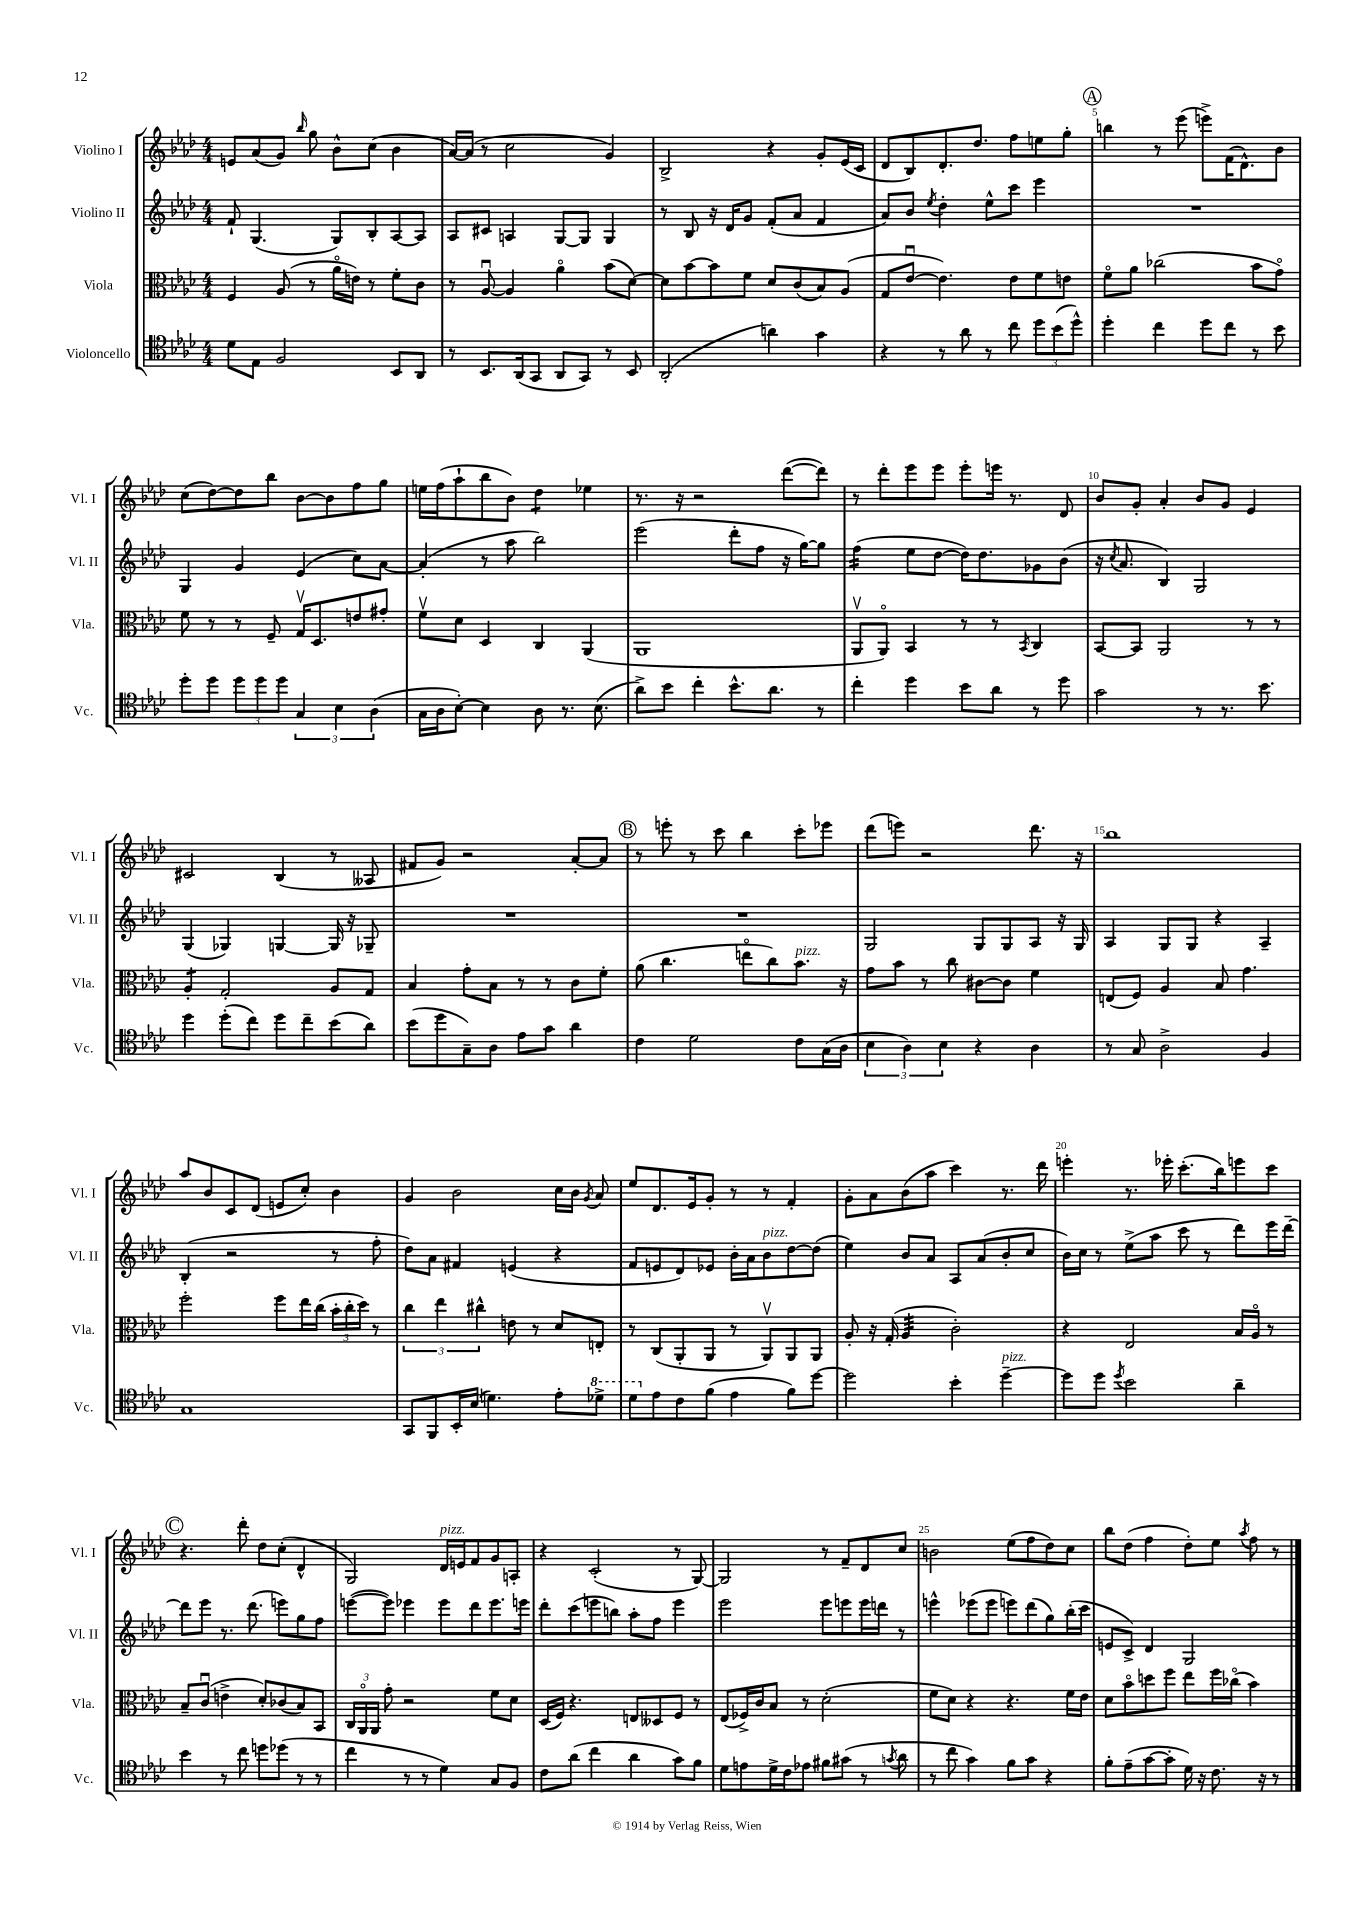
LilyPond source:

<<
\new StaffGroup <<
\new Staff = "s0" \with { instrumentName = "Violino I" shortInstrumentName = "Vl. I" } {
    \clef treble \key aes \major \numericTimeSignature \time 4/4
    \autoBeamOff e'8[ aes'8( g'8]) \grace { bes''16 } g''8 bes'8[-^ c''8]( bes'4 |
    aes'16[~) aes'16]( r8 c''2 g'4) |
    bes2-> r4 g'8[-. ees'16( c'16] |
    des'8[ bes8) des'8.-. des''8.] f''8[ e''8 g''8]-. |
    \mark \markup { \circle "A" } b''4 r8 ees'''8( e'''8[->) f'16( des'8.-^) bes'8] |
    c''8[( des''8~) des''8 bes''8] bes'8[~ bes'8 f''8 g''8] |
    e''16[ f''16( aes''8-! bes''8 bes'8]) des''4:8 ees''4 |
    r8. r16 r2 des'''8[~( des'''8]) |
    r8 des'''8[-. ees'''8 ees'''8] ees'''8[-. e'''16] r8. des'8 |
    bes'8[ g'8]-. aes'4-. bes'8[ g'8] ees'4 |
    cis'2 bes4( r8 aeses8 |
    fis'8[ g'8]) r2 aes'8[~-. aes'8] |
    \mark \markup { \circle "B" } r8 e'''8-. r8 c'''8 bes''4 c'''8[-. ees'''8] |
    des'''8[( e'''8]) r2 des'''8. r16 |
    bes''1 |
    aes''8[ bes'8 c'8 des'8]( e'8[ c''8]-.) bes'4 |
    g'4 bes'2 c''16[ bes'16] \acciaccatura { g'8 } aes'8 |
    ees''8[ des'8. ees'16 g'8]-. r8 r8 f'4-. |
    g'8[-. aes'8 bes'8( aes''8] c'''4) r8. des'''16 |
    e'''4-. r8. ees'''16-. c'''8.[-.( bes''16) e'''8 c'''8] |
    \mark \markup { \circle "C" } r4. des'''8-. des''8[ c''8]-.( des'4-^ |
    g2) des'16[^\markup { \italic "pizz." } e'16 f'8 g'8 a8]-. |
    r4 c'2-.( r8 g8~) |
    g2 r8 f'8[-- des'8 c''8] |
    b'2 ees''8[( f''8 des''8) c''8] |
    bes''8[ des''8]( f''4 des''8[-.) ees''8] \acciaccatura { aes''8 } f''8 r8 \bar "|." |
}
\new Staff = "s1" \with { instrumentName = "Violino II" shortInstrumentName = "Vl. II" } {
    \clef treble \key aes \major \numericTimeSignature \time 4/4
    \autoBeamOff f'8-! g4.( g8[) bes8-. aes8~ aes8] |
    aes8[ cis'8] a4 g8[~ g8] g4 |
    r8 bes8 r16 des'16[ g'8] f'8[-.( aes'8] f'4 |
    aes'8[) bes'8] \acciaccatura { ees''8 } des''4-. ees''8[-^ c'''8] ees'''4 |
    \mark \markup { \circle "A" } R1 |
    g4 g'4 ees'4( c''8[) aes'8]~ |
    aes'4-.( r8 aes''8 bes''2) |
    ees'''2( des'''8[-. f''8] r16 g''16[~) g''8] |
    f''4:16( ees''8[ des''8]~ des''16[) des''8. ges'8 bes'8]( |
    r16 \acciaccatura { c''8 } aes'8. bes4) g2 |
    g4( ges4) g4~ g16 r16 ges8-- |
    R1 |
    \mark \markup { \circle "B" } R1 |
    g2 g8[ g8 aes8] r16 g16 |
    aes4 g8[ g8] r4 aes4-- |
    bes4-.( r2 r8 f''8-. |
    des''8[) aes'8] fis'4 e'4( r4 |
    f'8[ e'8 des'8) ees'8] bes'16[-. aes'16 bes'8^\markup { \italic "pizz." } des''8~ des''8]( |
    ees''4) bes'8[ aes'8] aes8[ aes'8( bes'8-. c''8] |
    bes'16[) c''16] r8 ees''8[->( aes''8] c'''8 r8 des'''8[) ees'''16 des'''16]~-- |
    \mark \markup { \circle "C" } des'''8[ ees'''8] r8. des'''8.( e'''8[) g''8 f''8] |
    e'''8[~( e'''8]) ees'''4 ees'''8[ des'''8 ees'''8. e'''16] |
    des'''8[-. c'''8( e'''8 b''8]) aes''8[-. f''8] e'''4 |
    ees'''2 ees'''8[ e'''8 e'''16 d'''16] r8 |
    e'''4-^ ees'''8[( ees'''8] e'''8[) des'''8( g''8) bes''16-.( c'''16] |
    e'8[ c'8]->) des'4 g2 \bar "|." |
}
\new Staff = "s2" \with { instrumentName = "Viola" shortInstrumentName = "Vla." } {
    \clef alto \key aes \major \numericTimeSignature \time 4/4
    \autoBeamOff f4 aes8( r8 aes'16[\flageolet e'16]) r8 f'8[-. c'8] |
    r8 aes8~\downbow aes4 aes'4\flageolet bes'8[( des'8]~) |
    des'8[ bes'8~ bes'8 f'8] des'8[ c'8( bes8) aes8]( |
    g8[ ees'8]~\downbow ees'4.) ees'8[ f'8 e'8] |
    \mark \markup { \circle "A" } f'8[\flageolet aes'8] ces''2( bes'8[ g'8]\flageolet) |
    f'8 r8 r8 f8-- g16[\upbow des8. e'8 gis'8]-. |
    f'8[\upbow des'8] des4 c4 aes,4( |
    aes,1 |
    aes,8[\upbow aes,8]\flageolet) bes,4 r8 r8 \acciaccatura { bes,8 } c4 |
    bes,8[~ bes,8] aes,2 r8 r8 |
    aes4:8-. g2-. aes8[ g8] |
    bes4 g'8[-. bes8] r8 r8 c'8[ f'8]-. |
    \mark \markup { \circle "B" } aes'8( c''4. e''8[\flageolet c''8) bes'8.]^\markup { \italic "pizz." } r16 |
    g'8[ bes'8] r8 c''8 cis'8[~ cis'8] f'4 |
    e8[( f8]) aes4 bes8 g'4. |
    f''2-. f''8[ ees''16 c''16]( \tuplet 3/2 { bes'16[-. c''16-. des''16]) } r8 |
    \tuplet 3/2 { c''4 ees''4 cis''4-^ } e'8 r8 des'8[ e8]-. |
    r8 c8[( aes,8-. aes,8] r8 aes,8[\upbow) aes,8 aes,8] |
    aes8-. r16 g16-.( aes4:32 c'2-.) |
    r4 ees2 bes16[ aes16]\flageolet r8 |
    \mark \markup { \circle "C" } bes8[-- c'8]\downbow( e'4-> des'8[-.) ces'8( bes8) bes,8] |
    \tuplet 3/2 { c16[ aes,16\flageolet aes,16] } g'8-. r2 f'8[ des'8] |
    des16[( f16]) r4. e8[ deses8 f8] r8 |
    ees8[( fes16->) c'16 bes8] r8 des'2-.( |
    f'8[ des'8]) r4 r4. f'16[ ees'16] |
    des'8[ bes'8\flageolet d''8 f''8] ees''8[ f''16 ces''16]\flageolet( bes'4) \bar "|." |
}
\new Staff = "s3" \with { instrumentName = "Violoncello" shortInstrumentName = "Vc." } {
    \clef tenor \key aes \major \numericTimeSignature \time 4/4
    \autoBeamOff des'8[ ees8] f2 bes,8[ aes,8] |
    r8 bes,8.[ aes,16( g,8] aes,8[ g,8]) r8 bes,8 |
    aes,2-.( a'4) g'4 |
    r4 r8 aes'8 r8 c''8 \tuplet 3/2 { des''8[ bes'8( des''8]-^) } |
    \mark \markup { \circle "A" } des''4-. c''4 des''8[ c''8] r8 bes'8 |
    des''8[-. des''8] \tuplet 3/2 { des''8[ des''8 des''8] } \tuplet 3/2 { g4 bes4 aes4( } |
    g16[ aes16 bes8]~-.) bes4 aes8 r8. bes8.( |
    aes'8[->) bes'8] c''4-. bes'8.[-^ aes'8.] r8 |
    c''4-. des''4 bes'8[ aes'8] r8 des''8 |
    g'2 r8 r8. bes'8. |
    des''4 des''8[-.( c''8]) des''8[ c''8-- bes'8( aes'8]) |
    bes'8[( des''8 g8--) aes8] ees'8[ g'8] aes'4 |
    \mark \markup { \circle "B" } c'4 des'2 c'8[ g16( aes16] |
    \tuplet 3/2 { bes4 aes4) bes4 } r4 aes4 |
    r8 g8 aes2-> f4 |
    g1 |
    g,8[ f,8 bes,16-. bes16]( d'4.) ees'8[-. \ottava #1 des''!8]-> |
    des''8[ \ottava #0 ees'8 c'8 f'8]( ees'4 f'8[) des''8]~ |
    des''2 bes'4-. des''4~--^\markup { \italic "pizz." } |
    des''8[ des''8] \acciaccatura { des''8 } bes'2 aes'4-- |
    \mark \markup { \circle "C" } bes'4 r8 c''8 d''8[ des''8]( r8 r8 |
    c''4 r8 r8 des'4) g8[ f8] |
    c'8[ aes'8]( c''4 aes'4 g'8[) f'8] |
    des'8[ e'8 des'16-> c'16 ees'8] fis'8[ gis'8]( r8 \acciaccatura { g'8 } aes'8 |
    r8 c''8 g'4) f'8[ g'8] r4 |
    f'8[-. ees'8--( g'8~ g'8]-. des'16) r16 c'8. r16 r8 \bar "|." |
}
>>
>>
\layout { \context { \Score \override BarNumber.break-visibility = ##(#f #t #t) barNumberVisibility = #(every-nth-bar-number-visible 5) } }
